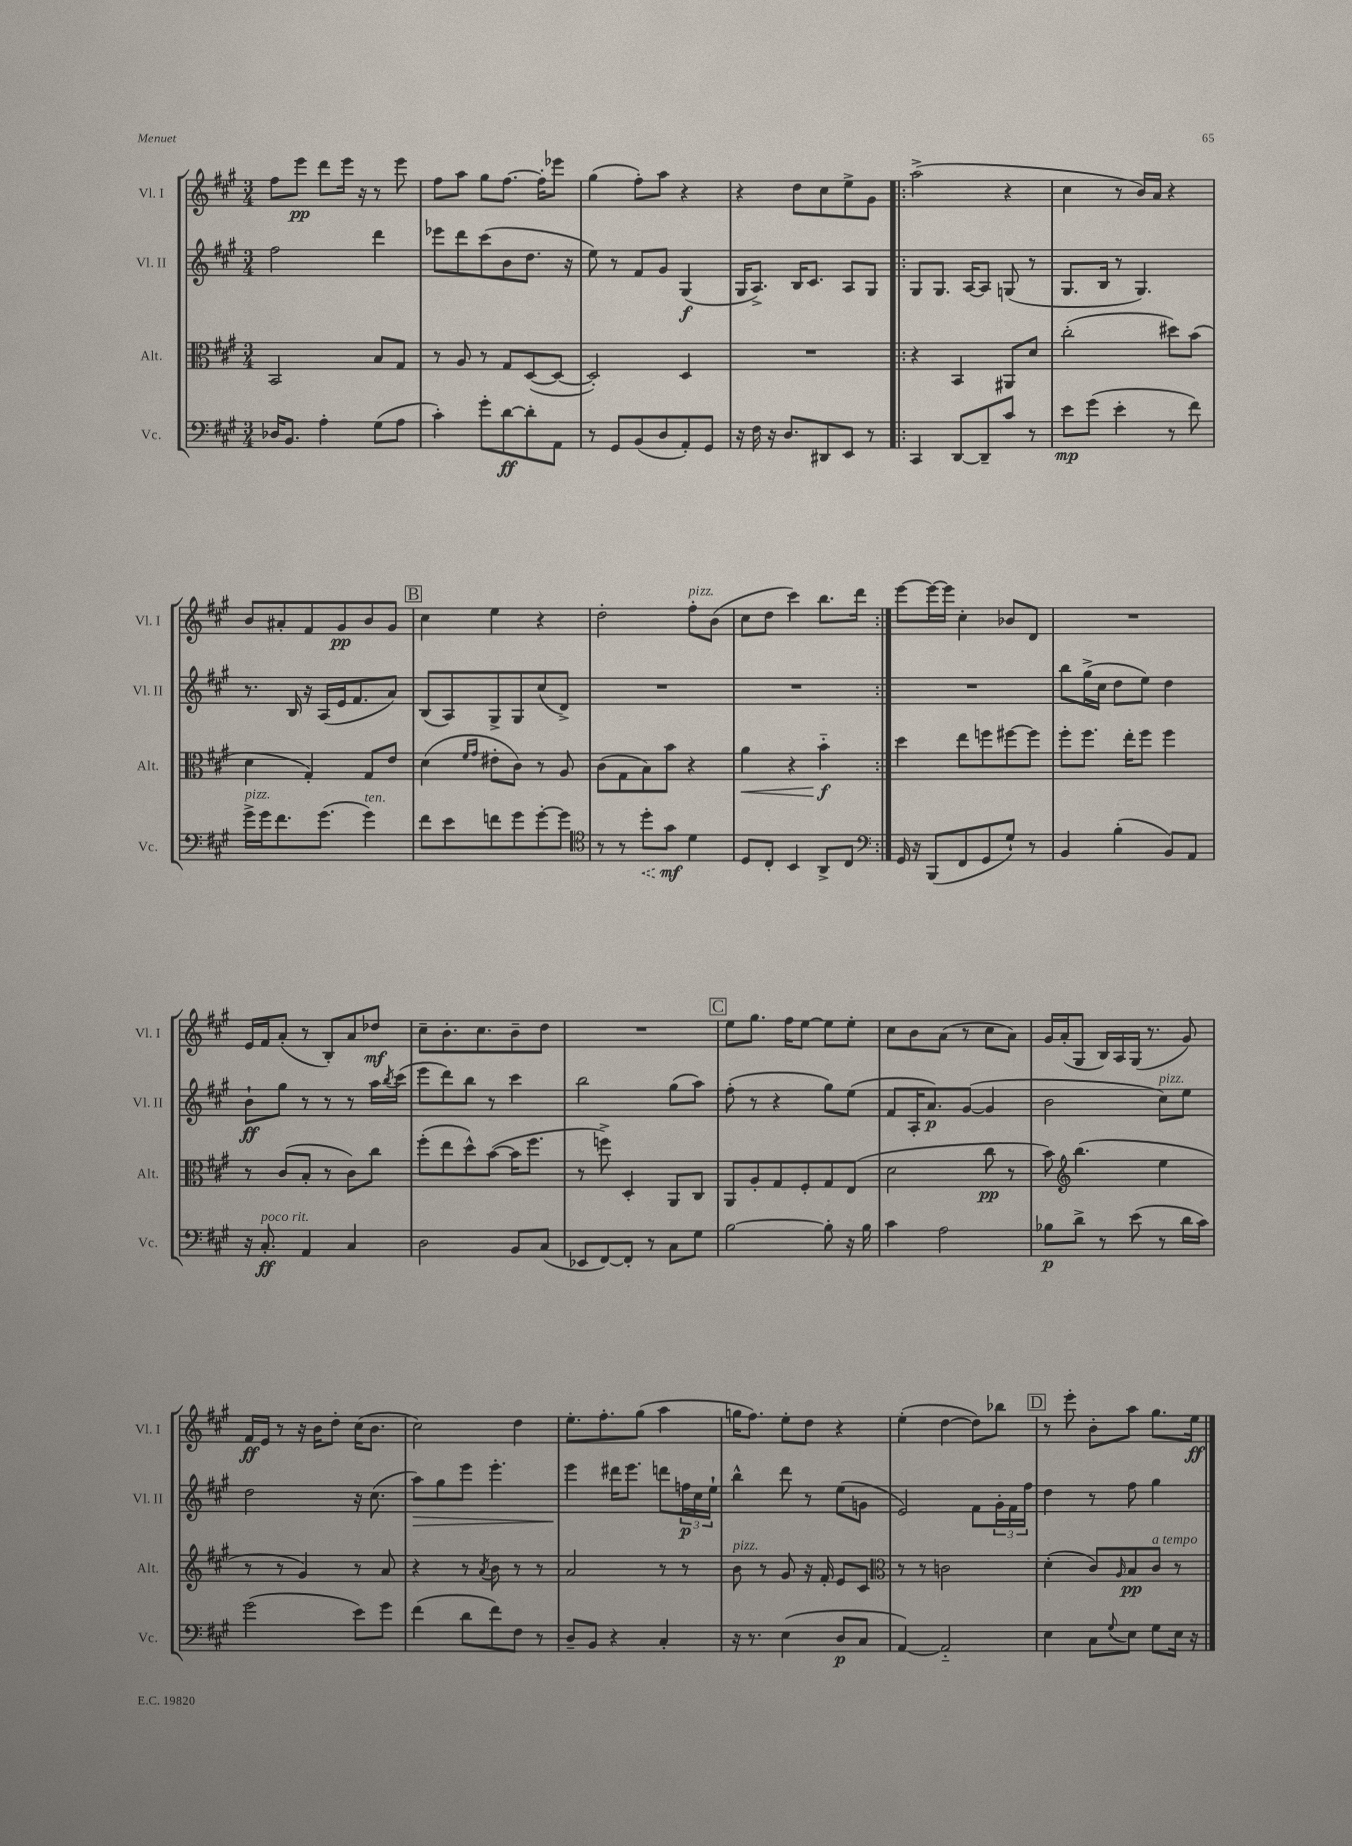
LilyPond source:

<<
\new StaffGroup <<
\new Staff = "s0" \with { instrumentName = "Vl. I" shortInstrumentName = "Vl. I" } {
    \clef treble \key a \major \numericTimeSignature \time 3/4
    fis''8 e'''8\pp d'''8 e'''16 r16 r8 e'''8 |
    fis''8 a''8 gis''8 fis''8.~ fis''16-. ees'''8 |
    gis''4( fis''8-.) a''8 r4 |
    r4 d''8 cis''8 e''8-> gis'8 |
    \repeat volta 2 { a''2->( r4 |
    cis''4 r8 b'16) a'16 r4 |
    b'8 ais'8-. fis'8 gis'8\pp b'8 gis'8 |
    \mark \markup { \box "B" } cis''4 e''4 r4 |
    d''2-. fis''8-.^\markup { \italic "pizz." } b'8( |
    cis''8 d''8 cis'''4) b''8. d'''16 | }
    e'''8~ e'''16~ e'''16 cis''4-. bes'8 d'8 |
    R2. |
    e'16 fis'16 a'8-.( r8 b8-.) a'8 des''8\mf |
    cis''8-- b'8.-. cis''8. b'8-- d''8 |
    R2. |
    \mark \markup { \box "C" } e''8 gis''8. fis''16 e''8~ e''8 e''8-. |
    cis''8 b'8 a'8( r8 cis''8 a'8) |
    gis'16 a'16-.( gis8 b16) a16 gis16( r8. gis'8) |
    fis'16\ff e'16 r8 r16 b'16 d''8-. cis''16( b'8. |
    cis''2) d''4 |
    e''8.-. fis''8.-. gis''8( a''4 |
    g''16 fis''8.) e''8-. d''8 r4 |
    e''4-.( d''4~ d''8) bes''8 |
    \mark \markup { \box "D" } r8 e'''8-. b'8-. a''8 gis''8. e''16\ff \bar "|." |
}
\new Staff = "s1" \with { instrumentName = "Vl. II" shortInstrumentName = "Vl. II" } {
    \clef treble \key a \major \numericTimeSignature \time 3/4
    fis''2 d'''4 |
    ees'''8 d'''8 cis'''8( b'8 d''8. r16 |
    e''8) r8 fis'8 gis'8 gis4\f( |
    gis16 a8.->) b16 cis'8. a8 gis8 |
    \repeat volta 2 { gis8 gis8. a16~ a8 g8( r8 |
    gis8. b16 r8 gis4.) |
    r8. b16 r16 a16( e'16 fis'8. a'8) |
    \mark \markup { \box "B" } b8( a8) gis8-> gis8 cis''8( d'8->) |
    R2. |
    R2. | }
    R2. |
    b''8 gis''16->( cis''16 d''8 e''8) d''4 |
    b'8-!\ff gis''8 r8 r8 r8 a''16 \acciaccatura { b''8 } cis'''16( |
    e'''8 d'''8) b''8 r8 cis'''4 |
    b''2 gis''8( a''8) |
    \mark \markup { \box "C" } fis''8-.( r8 r4 gis''8) e''8( |
    fis'8 a16-. a'8.\p) gis'8~( gis'4 |
    b'2 cis''8^\markup { \italic "pizz." }) e''8 |
    d''2 r16 cis''8.( |
    a''8\>) gis''8 e'''8 e'''4.-. |
    e'''4\! dis'''16 e'''8. d'''8 \tuplet 3/2 { f''16\p cis''16 e''16-! } |
    b''4-^ d'''8 r8 e''8( g'8 |
    e'2) fis'8 \tuplet 3/2 { gis'16-. fis'16 fis''16 } |
    \mark \markup { \box "D" } d''4 r8 fis''8 gis''4 \bar "|." |
}
\new Staff = "s2" \with { instrumentName = "Alt." shortInstrumentName = "Alt." } {
    \clef alto \key a \major \numericTimeSignature \time 3/4
    b,2 b8 gis8 |
    r8 a8 r8 gis8 d8~( d8~ |
    d2-.) d4 |
    R2. |
    \repeat volta 2 { r4 b,4 ais,8 d'8 |
    cis''2-.( dis''8) b'8( |
    d'4 gis4-.) gis8 e'8 |
    \mark \markup { \box "B" } d'4( \grace { fis'16 gis'16 } eis'8-. cis'8) r8 a8 |
    cis'8( gis8 b8) b'8 r4 |
    a'4\< r4 b'4-_\f\! | }
    d''4 e''8 f''8 fis''8~ fis''8 |
    fis''8-. fis''8. e''16-. fis''8 fis''4 |
    r8 cis'8( b8-. r8 cis'8) cis''8 |
    fis''8-.( e''8 d''8-^) b'8~( b'16 fis''8. |
    r8 f''8->) d4-. a,8 cis8 |
    \mark \markup { \box "C" } a,8 a8-. gis8 fis8-. gis8 e8( |
    d'2 cis''8\pp r8 |
    b'8) \clef treble b''4.( e''4 |
    r8 r8 gis'4) r8 a'8 |
    r4 r8 \acciaccatura { a'8 } b'8 r8 r8 |
    a'2 r8 r8 |
    b'8^\markup { \italic "pizz." } r8 gis'8 r16 fis'16-. e'8 cis'8 |
    \clef alto r8 r8 c'2 |
    \mark \markup { \box "D" } d'4-.( cis'8) \grace { a16 } b8\pp cis'8^\markup { \italic "a tempo" } r8 \bar "|." |
}
\new Staff = "s3" \with { instrumentName = "Vc." shortInstrumentName = "Vc." } {
    \clef bass \key a \major \numericTimeSignature \time 3/4
    des16 b,8. a4-. gis8( a8 |
    cis'4-.) gis'8-. d'8~\ff d'8-. a,8 |
    r8 gis,8 b,8( d8 a,8-.) gis,8 |
    r16 fis16 r16 d8. dis,8 e,8 r8 |
    \repeat volta 2 { cis,4 d,8~ d,8-- cis'8 r8 |
    e'8\mp gis'8( e'4-. r8 fis'8) |
    gis'16->^\markup { \italic "pizz." } gis'16 fis'8. gis'8.( gis'4^\markup { \italic "ten." }) |
    \mark \markup { \box "B" } fis'8 e'8 f'8 gis'8 gis'8~-. gis'8 |
    \clef tenor r8 r8 \once \override Hairpin.style = #'dashed-line d''8-.\< gis'8\mf\! d'4 |
    d8 cis8-. b,4 a,8-> cis8 | }
    \clef bass gis,16 r16 b,,8( fis,8 gis,8 gis8-!) r8 |
    b,4 b4-.( b,8) a,8 |
    r16 cis8.-.\ff^\markup { \italic "poco rit." } a,4 cis4 |
    d2 b,8 cis8( |
    ees,8 fis,8~) fis,8-. r8 cis8 gis8 |
    \mark \markup { \box "C" } b2~ b8-. r16 b16 |
    cis'4 a2 |
    bes8\p d'8-> r8 e'8( r8 d'16 cis'16) |
    gis'2( e'8) gis'8 |
    fis'4( d'8 fis'8) fis8 r8 |
    d8-- b,8 r4 cis4-. |
    r16 r8. e4( d8\p cis8 |
    a,4~) a,2-_ |
    \mark \markup { \box "D" } e4 cis8 \appoggiatura { gis8 } e8 gis8 e16 r16 \bar "|." |
}
>>
>>
\layout { \context { \Score \remove "Bar_number_engraver" } }
